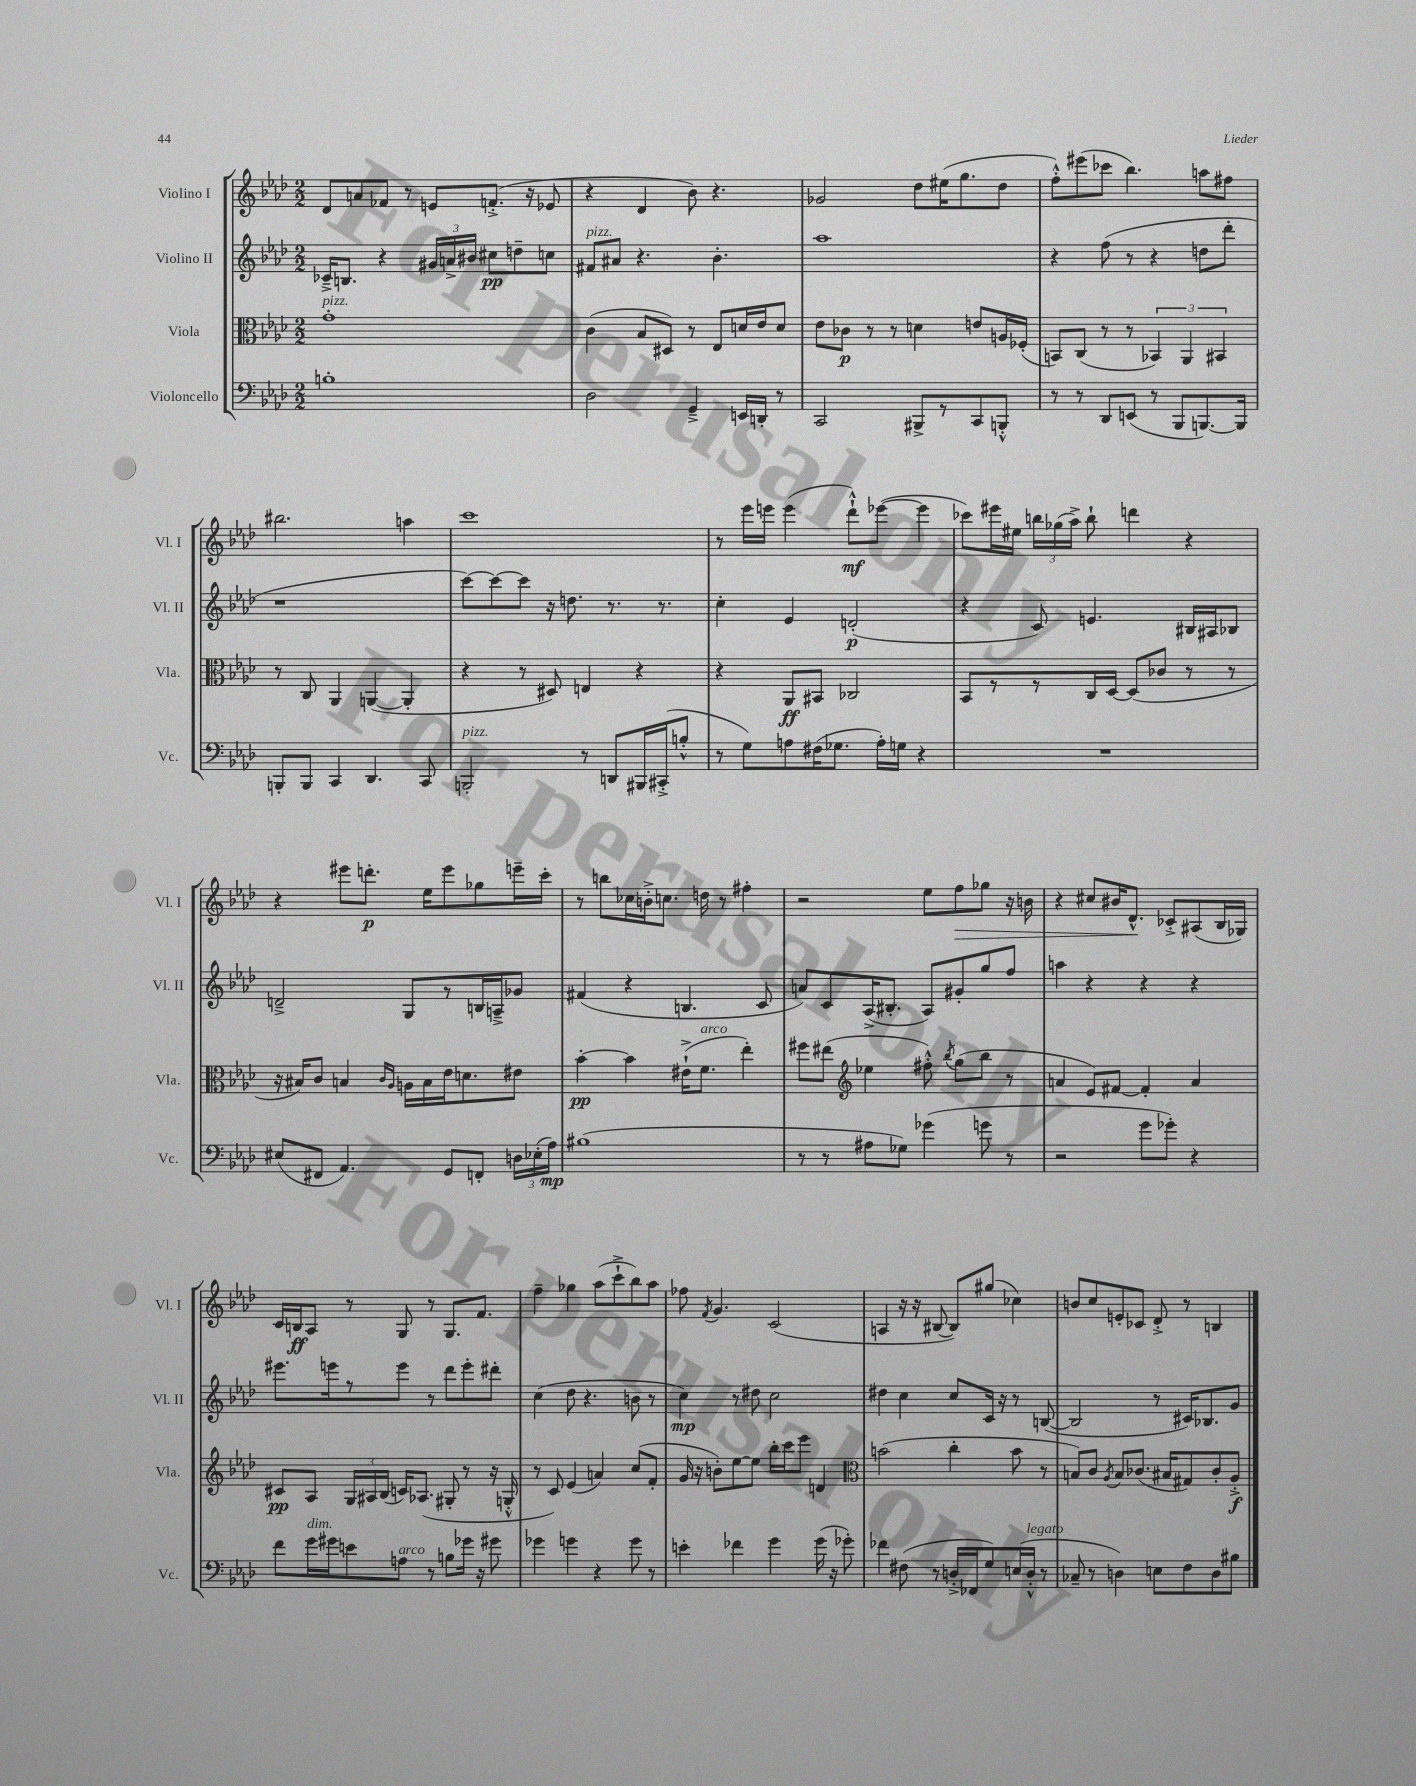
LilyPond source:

<<
\new StaffGroup <<
\new Staff = "s0" \with { instrumentName = "Violino I" shortInstrumentName = "Vl. I" } {
    \clef treble \key aes \major \numericTimeSignature \time 2/2
    \autoBeamOff des'8[ a'8 fes'8] r8 e'8[ f'8.]-.->( r16 ees'8 |
    r4 des'4 bes'8) r4. |
    ges'2 des''8[ eis''16( g''8. des''8] |
    f''8[-.-^) eis'''8( ces'''8] bes''4.) a''8[ fis''8] |
    bis''2. a''4 |
    c'''1 |
    r8 ees'''16[ e'''16] e'''4( des'''8[-!-^\mf) ees'''8]~( ees'''4 |
    ces'''8[) eis'''16 eis''16] \tuplet 3/2 { b''16[ ges''16( aes''16]->) } b''8-! d'''4 r4 |
    r4 eis'''8[ d'''8.]-.\p ees''16[ eis'''8 ges''8 e'''16-- c'''16]-. |
    r8 b''8[ ces''16 b'16-.-> c''8.] d''16 r8 fis''4-. |
    r2 ees''8[ f''8\> ges''8] r16 b'16 |
    r4 cis''8[ bis'16 des'8.]-^\! ces'8[-.-> ais8( bes16 ges16]) |
    c'16[ b16\ff aes8] r8 g8 r8 g8.[ f'8.] |
    f''4-- ges''4 aes''8[( c'''8-!-> bes''8) aes''8] |
    fes''8 \acciaccatura { f'8 } g'4. c'2( |
    a4 r16 r16 bis8~ bis8[) gis''8]( ces''4) |
    b'8[ c''8 e'8-. ces'8] des'8-.-> r8 b4 \bar "|." |
}
\new Staff = "s1" \with { instrumentName = "Violino II" shortInstrumentName = "Vl. II" } {
    \clef treble \key aes \major \numericTimeSignature \time 2/2
    \autoBeamOff ces'16[---> b8.] r4 \tuplet 3/2 { gis'16[ a'16-> bis'16] } cis''8[\pp d''8-- c''8] |
    fis'8[^\markup { \italic "pizz." } ais'8] r4. bes'4.-. |
    aes''1 |
    r4 f''8( r8 r4 d''8[ des'''8]-. |
    r1 |
    c'''8[~) c'''8~ c'''8] r16 d''8. r8. r8. |
    c''4-. ees'4 d'2-.\p( |
    r4 c'8) e'4. bis16[ ais16 bes8] |
    d'2---> g8[ r8 b16 a16---> ges'8] |
    fis'4( r4 b4. c'8 |
    a'8[) c'8 aes16->( bis8.]-. aes8[) gis'8-. g''8 f''8] |
    a''4 r4 r4 r4 |
    eis'''8.[ e'''16 r8 e'''8] r8 des'''8[ e'''8-. dis'''8]-. |
    c''4( des''8 r4. b'8 r8 |
    c''4\mp) r8 dis''8 c''2 |
    dis''4 c''4 c''8[ c'16] r16 r8 b8~( |
    b2 r8 cis'16[) bes8. g'8] \bar "|." |
}
\new Staff = "s2" \with { instrumentName = "Viola" shortInstrumentName = "Vla." } {
    \clef alto \key aes \major \numericTimeSignature \time 2/2
    \autoBeamOff g'1-.^\markup { \italic "pizz." } |
    c'4( bes8[ dis8]) r8 ees8[ d'16 ees'16 d'8] |
    ees'8[ ces'8]\p r8 r8 d'4 e'8[ a16 fes16]-.( |
    b,8[) c8]( r8 r8 \tuplet 3/2 { bes,4) aes,4 bis,4 } |
    r8 c8 aes,4 a,4~( a,4-. |
    r4 r8 dis8) e4 r4 |
    r4 aes,8[\ff bis,8] ces2 |
    bes,8[ r8 r8 c16 des16]~ des8[( ces'8] r8 r8 |
    r16 bis16[) c'8] b4 \grace { c'16[ aes16] } a16[ b16 ees'16 d'8. eis'8] |
    bes'4~-.\pp bes'4 eis'16[-!->( f'8.]^\markup { \italic "arco" } ees''4-.) |
    fis''8[ eis''8]( \clef treble ees''4 fis''8-.-^) \acciaccatura { bes''8 } g''8[( bes''8] r8 |
    a'4 ees'8[) fis'8]~ fis'4-. a'4 |
    cis'8[\pp aes8] \tuplet 3/2 { g16[ ais16 bes16]( } c'16[) aes8.]( gis8-. r8 r16 g16-.-^ |
    r8 c'8) ees'4( a'4) c''8[( f'8]-. |
    g'16 r16 b'8[-.) ees''8~ ees''8] bes''16[-. c'''16 ees'''8] d'4 |
    \clef alto b'2( c''4-. b'8 r8 |
    b8[) c'8] \acciaccatura { aes8 } b8[ ces'8.]( bis16[ gis8) ces'8-. aes8]-.->\f \bar "|." |
}
\new Staff = "s3" \with { instrumentName = "Violoncello" shortInstrumentName = "Vc." } {
    \clef bass \key aes \major \numericTimeSignature \time 2/2
    \autoBeamOff b1-. |
    des2 g,4---> e,16[ d,16]-. r8 |
    c,2 bis,,8[-> r8 c,8 b,,8]-.-^ |
    r8 r8 des,8[ e,8]( r8 bes,,8[ b,,8.~) b,,16] |
    b,,8[-. b,,8] c,4 des,4. c,8 |
    b,,2-.^\markup { \italic "pizz." } r8 d,8[ bis,,16 cis,16-.->( b8]-.-^ |
    r8 g8[) a8 fis16( ges8.] a16[-.) g16] r4 |
    R1 |
    eis8[( fis,8] aes,4.) g,8[ f,8]-. \tuplet 3/2 { d16[ ees16-.( aes16]\mp) } |
    bis1( |
    r8 r8 ais8[ ges8]) ges'4( g'8 r8 |
    r2 g'8[ ges'8]-.) r4 |
    f'8[ g'16^\markup { \italic "dim." } gis'16 e'8 a8]^\markup { \italic "arco" } r8 b8[ ges'16] r16 gis'8 |
    ges'4 g'4 r4 g'8 r8 |
    e'4-. fes'4 g'4 g'16( r16 ges'8-.) |
    fes'4 fis8( r8 d16[-.-> fes,16 g8) e16( d16]-.-^^\markup { \italic "legato" } r8 |
    ces8-- r8 d4) e8[ f8 d8 bis8] \bar "|." |
}
>>
>>
\layout { \context { \Score \remove "Bar_number_engraver" } }
